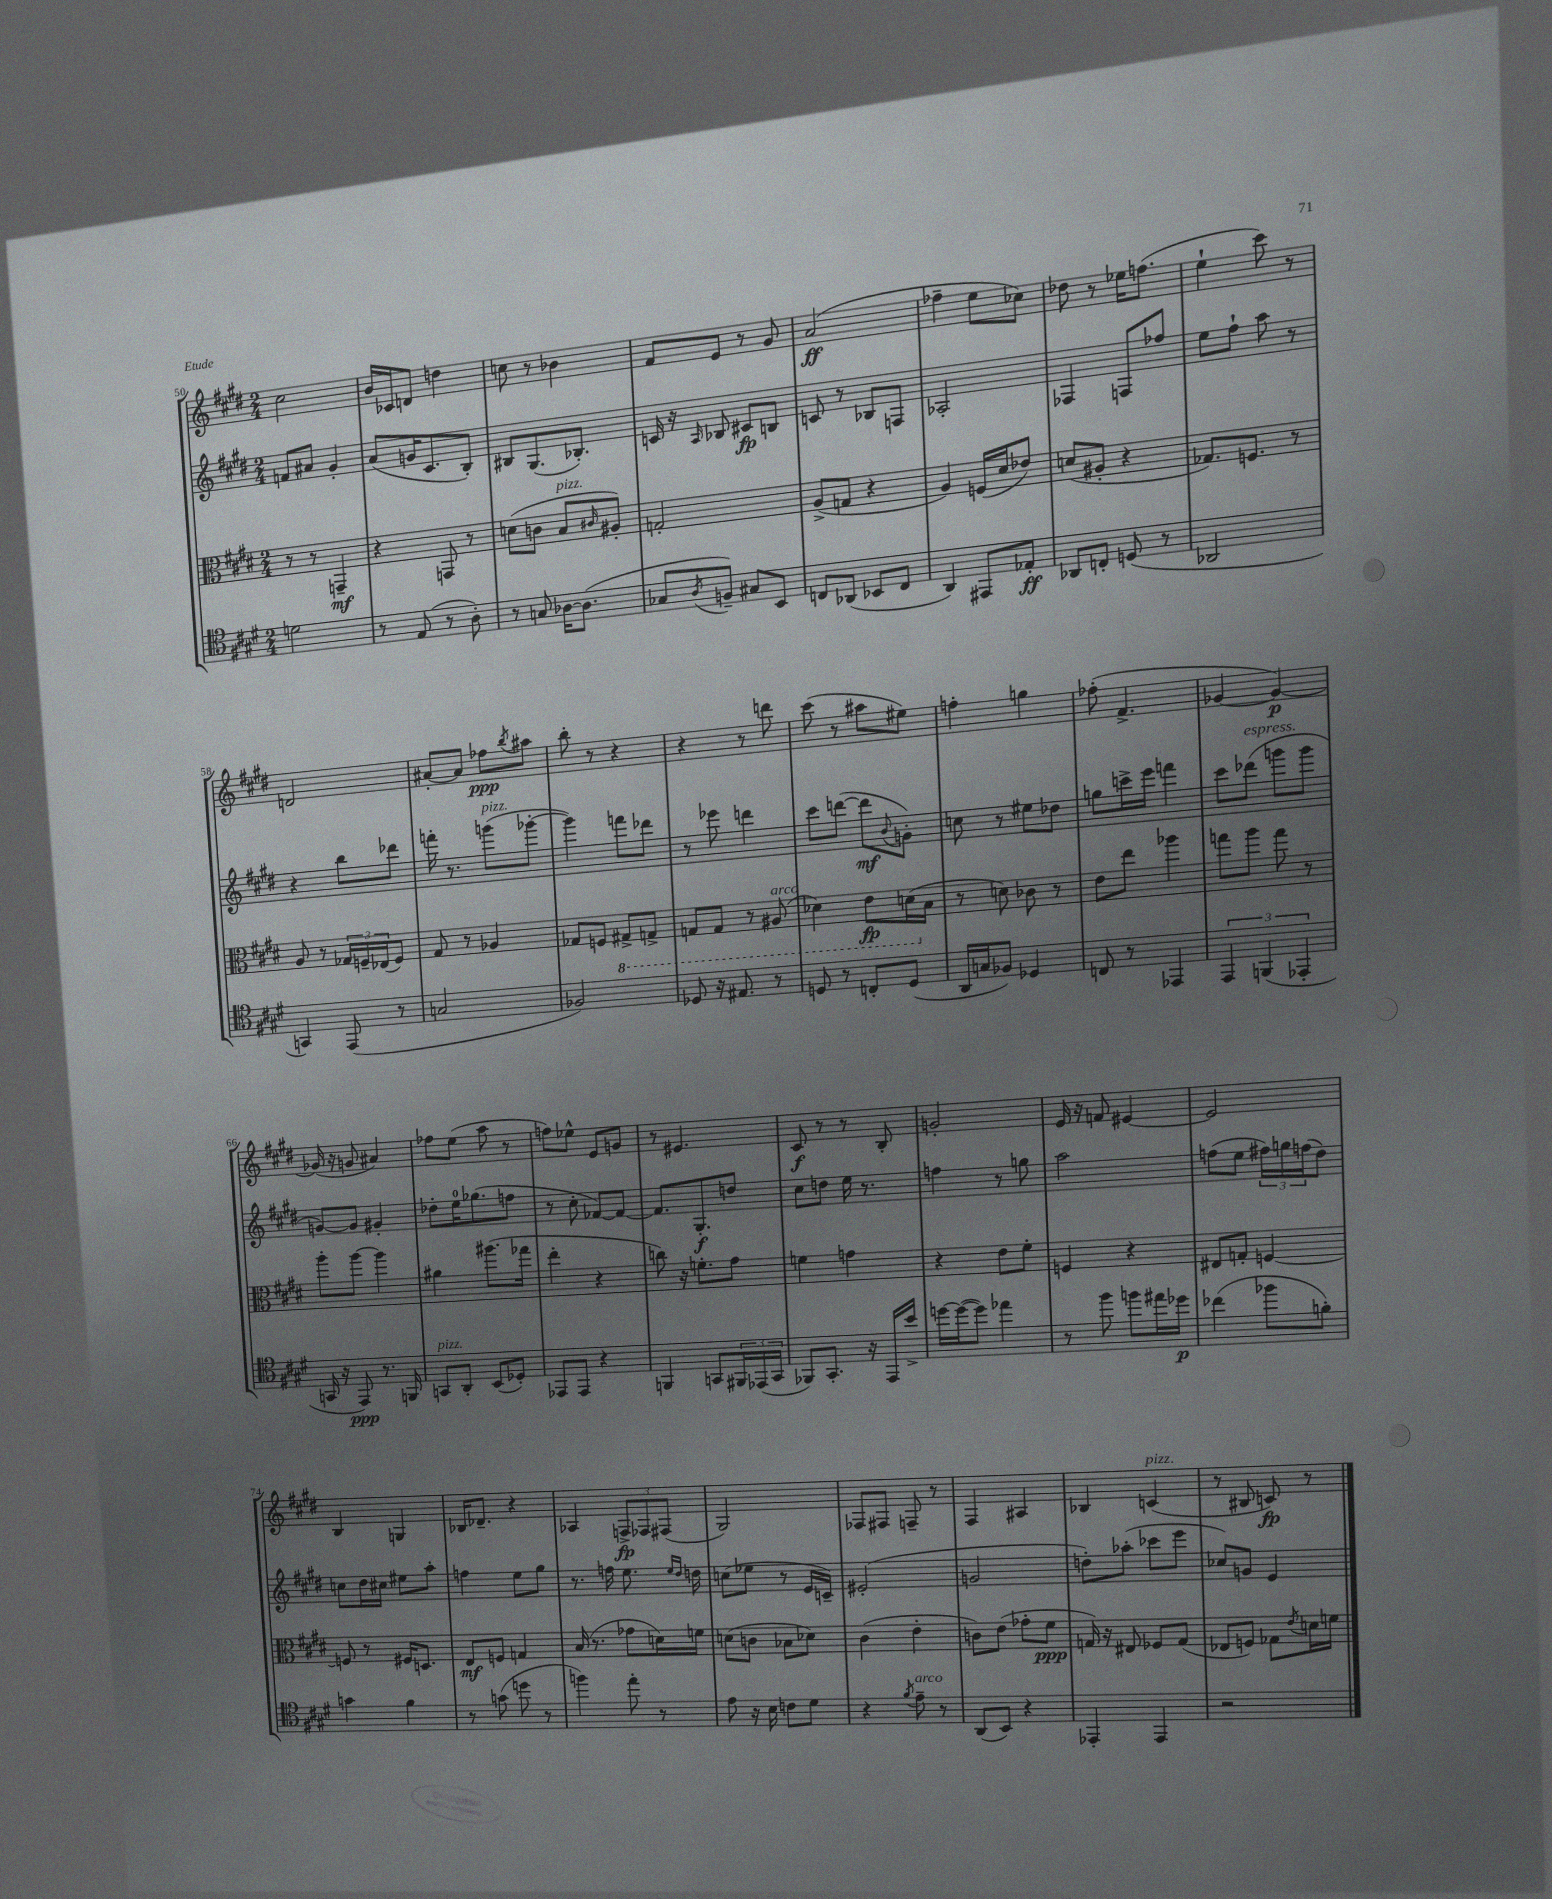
<<
\new StaffGroup <<
\new Staff = "s0" {
    \clef treble \key e \major \numericTimeSignature \time 2/4
    cis''2 |
    b'16 ces'16 d'8 d''4 |
    c''8 r8 bes'4 |
    fis'8 e'8 r8 gis'8 |
    a'2\ff( |
    fes''4-- e''8 ces''8) |
    des''8 r8 ees''16 f''8.( |
    e''4-! cis'''8) r8 |
    d'2 |
    ais'8~-. ais'8 fes''8\ppp \acciaccatura { b''8 } ais''8 |
    b''8-. r8 r4 |
    r4 r8 d'''8 |
    cis'''8( r8 ais''8 eis''8) |
    f''4-. g''4 |
    fes''8-.( fis'4.-> |
    ges'4~ ges'4~\p) |
    ges'16( r16 g'8 ais'4) |
    fes''8 e''8( a''8 r8 |
    f''8) ees''8-^ e'8 g'8 |
    r8 eis'4. |
    cis'8\f r8 r8 b8-. |
    g'2-. |
    e'16 r16 f'8 eis'4~ |
    eis'2 |
    b4 g4 |
    bes16 des'8.-- r4 |
    aes4 \tuplet 3/2 { f8->\fp fes8 fis8( } |
    gis2) |
    fes8 fis8 f8-- r8 |
    fis4 ais4 |
    bes4 c'4^\markup { \italic "pizz." }( |
    r8 bis8 c'8\fp) r8 \bar "|." |
}
\new Staff = "s1" {
    \clef treble \key e \major \numericTimeSignature \time 2/4
    f'8 ais'8 gis'4-. |
    a'8( g'16 cis'8. b8-.) |
    bis8 gis8.( bes8.-.) |
    c'16 r16 \grace { a16 } bes8 cis'8\fp b8 |
    c'8 r8 bes8 f8 |
    aes2-. |
    fes4 f8 fes''8 |
    e''8 fis''8-! a''8 r8 |
    r4 b''8 des'''8 |
    f'''16-. r8. g'''8^\markup { \italic "pizz." }( ges'''8~-. |
    ges'''4) f'''8 des'''8 |
    r8 ees'''8 d'''4 |
    cis'''8 d'''8~( d'''8\mf \appoggiatura { b'8 } g'8-.) |
    c''8 r8 eis''8 des''8 |
    g''8 c'''16-> e'''16 f'''4 |
    cis'''8 des'''8^\markup { \italic "espress." }( g'''8 g'''8 |
    g'8~) g'8 gis'4-. |
    des''8-. e''16-0 ges''8.( f''8 |
    r8 cis''8-. fes'8~) fes'8~ |
    fes'8. gis8.-.\f d''8 |
    cis''8 d''8 e''16 r8. |
    f''4 r8 g''8 |
    a''2 |
    f''8( e''8 \tuplet 3/2 { fis''16) g''16 f''16( } dis''8) |
    c''8 dis''16 cis''16 eis''8 a''8-. |
    f''4 e''8 gis''8 |
    r8. f''16 e''8. \grace { e''16 dis''16 } d''16 |
    c''8( ees''8 r8 e'16 c'16--) |
    eis'2-.( |
    g'2 |
    d''8-.) aes''8-.( ces'''8 e'''8 |
    ces''8) g'8 e'4 \bar "|." |
}
\new Staff = "s2" {
    \clef alto \key e \major \numericTimeSignature \time 2/4
    r8 r8 g,4--\mf |
    r4 g,8 r8 |
    d'8( c'8 b8^\markup { \italic "pizz." } \grace { cis'16 } ais8-.) |
    g2-. |
    a8->( g8 r4 |
    a4) f16( dis'16 ees'8) |
    d'8( ais8-. r4 |
    ges8.) f8. r8 |
    a8 r8 \tuplet 3/2 { ges16 f16-- ees16( } f8) |
    gis8 r8 aes4 |
    ges8 f8 \ottava #-1 gis,!8-> g,8-> |
    g,8 g,8 r8 ais,8^\markup { \italic "arco" }( |
    des4) e8\fp d16( \ottava #0 b16 |
    r8 d'8) ces'8 r8 |
    e'8 e''8 aes''4 |
    g''8 a''8 g''8 r8 |
    a''8-. a''8~ a''4 |
    ais'4 ais''8.( ges''16 |
    e''4-. r4 |
    c''8) r16 f'8.-. gis'8 |
    f'4 g'4 |
    r4 e'8 fis'8-. |
    f4 r4 |
    eis8 g8-. f4~ |
    f8 r8 fis16 d8. |
    e8\mf f8 g4 |
    b16( r8. ges'8 d'16) f'16 |
    d'8( c'8 bes8 des'8) |
    cis'4( e'4-. |
    c'8) e'8( ges'8-. fis'8\ppp |
    g16) r16 eis8 fes8 g8( |
    ees8 f8) ges8 \acciaccatura { e'8 } d'16 f'16 \bar "|." |
}
\new Staff = "s3" {
    \clef tenor \key e \major \numericTimeSignature \time 2/4
    d'2 |
    r8 e8( r8 a8-.) |
    r8 g8 aes16~ aes8.( |
    ges8 \acciaccatura { a8 } f8--) gis8 b,8 |
    c8 aes,8( bes,8 c8 |
    a,4) eis,8 ees8-.\ff |
    aes,8 c8-. d8( r8 |
    aes,2 |
    g,4) e,8( r8 |
    g2 |
    fes2) |
    des8 r16 eis8. r8 |
    d8 r8 c8-. d8( |
    a,16 g16 fes8) des4 |
    c8 r8 ees,4 |
    \tuplet 3/2 { e,4 f,4( ees,4-. } |
    g,16 r16 e,8\ppp) r8. f,16 |
    g,8^\markup { \italic "pizz." } a,8-. b,8( des8-.) |
    ees,8 ees,8 r4 |
    f,4 g,8 \tuplet 3/2 { fis,16 ees,16( g,16 } |
    fes,8) gis,8.-. r16 e,16 b'16-> |
    d''16~ d''16~( d''8) ees''4 |
    r8 fis''8 f''8 eis''16 des''16\p |
    ces''4( fes''8 f'8-.) |
    g'4 fis'4 |
    r8 g'8( d''8 r8 |
    f''4) e''8-. r8 |
    e'8 r16 b16 c'8 dis'8 |
    r4 \acciaccatura { fis'8 } e'8--^\markup { \italic "arco" } r8 |
    a,8( b,8) r4 |
    ees,4-. ees,4 |
    r2 \bar "|." |
}
>>
>>
\layout { \context { \Score currentBarNumber = #50 } }
